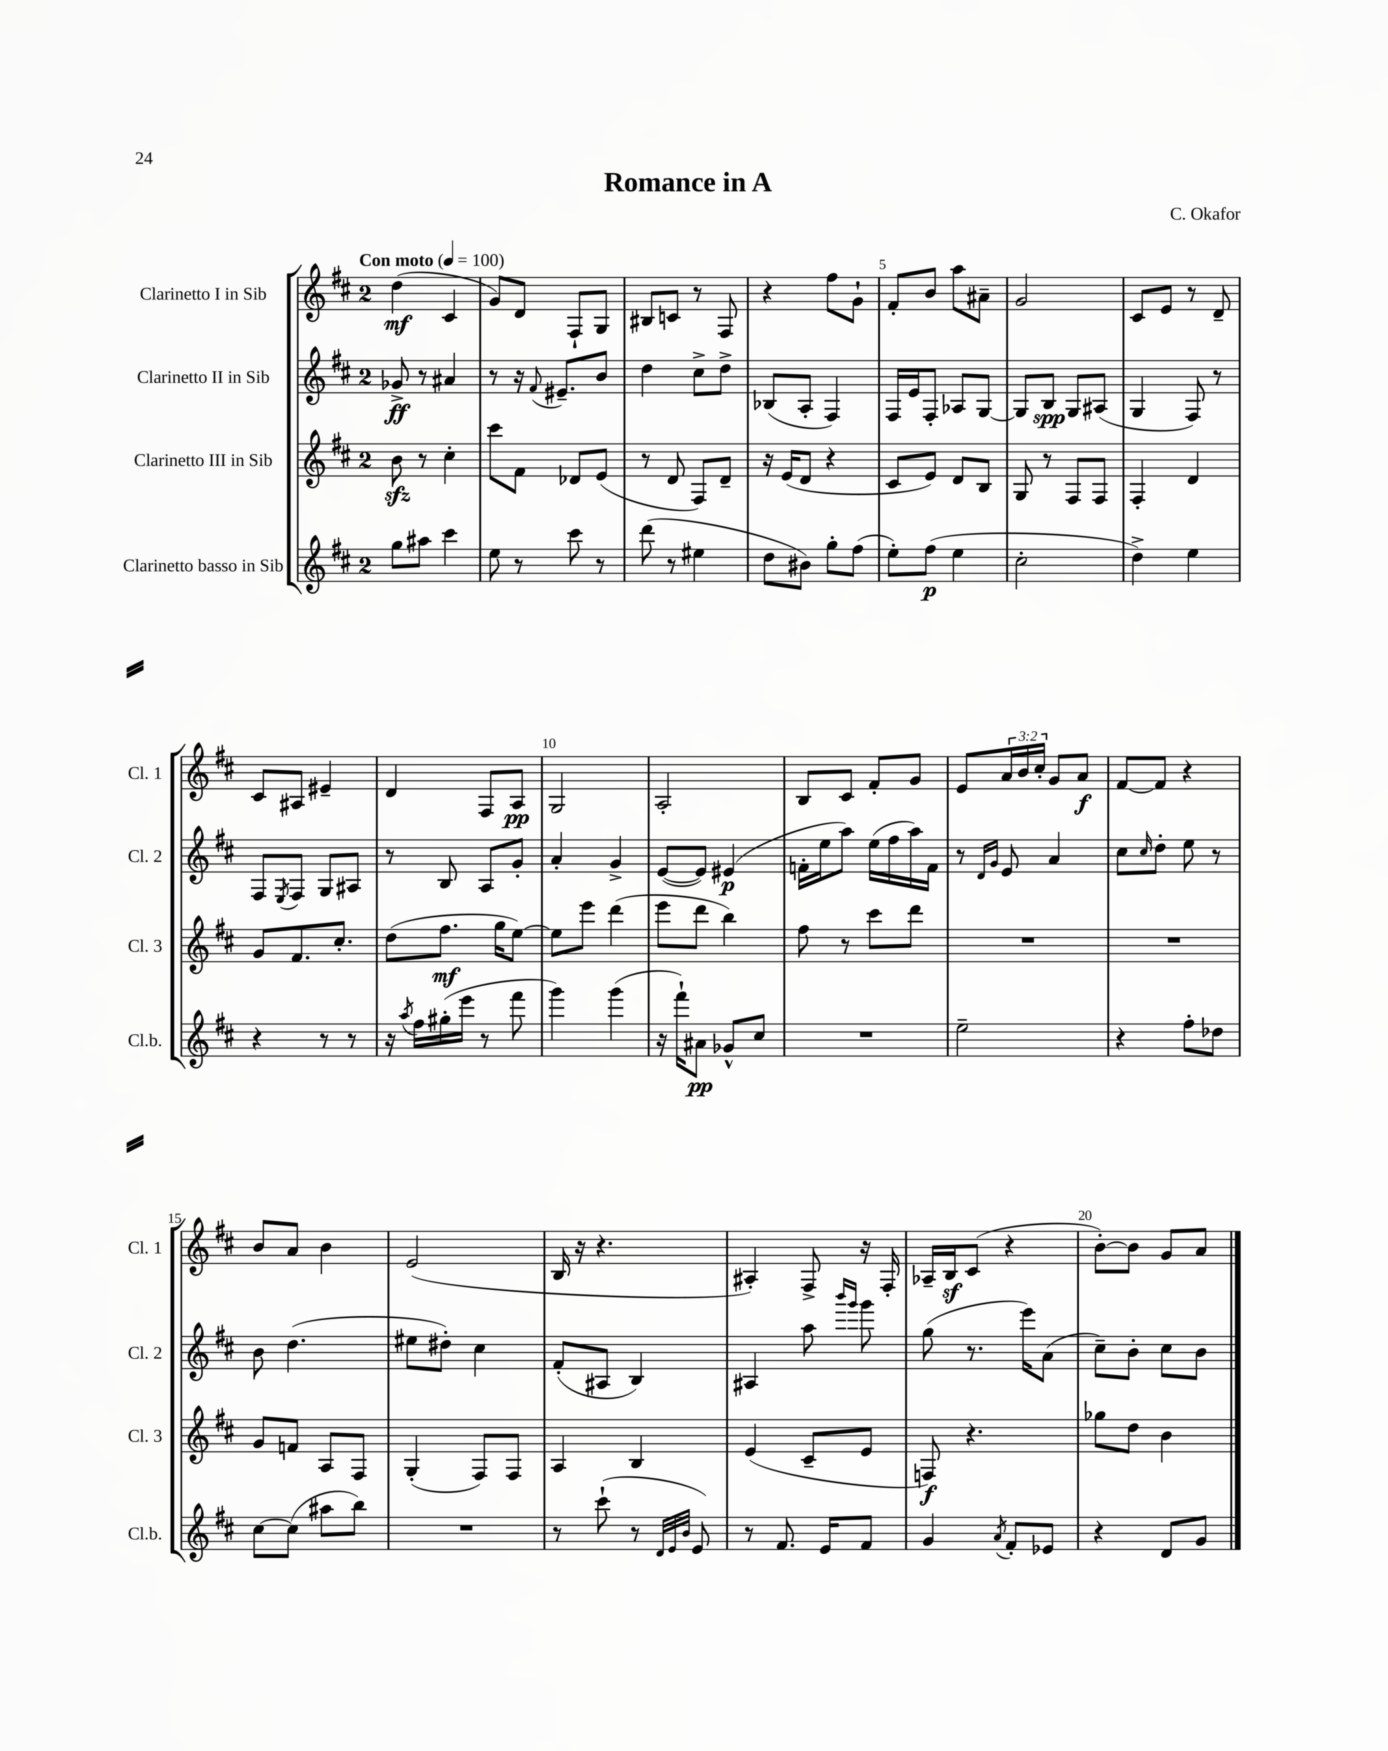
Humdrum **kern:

**kern	**kern	**kern	**kern
*staff4	*staff3	*staff2	*staff1
*clefG2	*clefG2	*clefG2	*clefG2
*k[f#c#]	*k[f#c#]	*k[f#c#]	*k[f#c#]
*M2/4	*M2/4	*M2/4	*M2/4
*MM100	*MM100	*MM100	*MM100
8gg	8b	8g-^	(4dd
8aa#	8r	8r	.
4ccc#	4cc#'	4a#	4c#
=	=	=	=
8ee	8ccc#	8r	8g)
8r	8f#	16r	8d
.	.	8qqf#	.
.	.	8.e#~	.
8ccc#	8d-	.	8F#`
8r	(8e	8b	8G
=	=	=	=
(8ddd	8r	4dd	8B#
8r	8d	.	8c
4ee#	8F#)	8cc#^	8r
.	8d~	8dd^	8F#
=	=	=	=
8dd	16r	(8B-	4r
.	(16e	.	.
8b#)	8d	8A'	.
8gg'	4r	4F#)	8ff#
(8ff#	.	.	8g`
=	=	=	=
8ee')	8c#	16F#	8f#'
.	.	16e	.
(8ff#	8e)	8F#'	8b
4ee	8d	8A-	8aa
.	8B	[8G	8a#~
=	=	=	=
2cc#'	8G	8G]	2g
.	8r	8B	.
.	8F#	8G	.
.	8F#	(8A#	.
=	=	=	=
4dd^)	4F#'	4G	8c#
.	.	.	8e
4ee	4d	8F#)	8r
.	.	8r	8d~
=	=	=	=
4r	8g	8F#	8c#
.	.	8qE	.
.	8.f#	8F#	8A#
8r	.	8G	4e#~
.	8.cc#'	.	.
8r	.	8A#	.
=	=	=	=
16r	(8dd	8r	4d
8qaa	.	.	.
16ff#	.	.	.
(16gg#'	8.ff#	8B	.
16eee	.	.	.
8r	.	8A	8F#
.	16gg	.	.
8fff#	[8ee)	8g'	8A
=	=	=	=
4ggg)	8ee]	4a'	2G
.	8eee	.	.
(4ggg	(4ddd	4g^	.
=	=	=	=
16r	8eee	([8e	2A'
16fff#`)	.	.	.
8a#	8ddd	8e])	.
8g-^^	4bb)	(4e#	.
8cc#	.	.	.
=	=	=	=
2r	8ff#	16f'	8B
.	.	16ee	.
.	8r	8aa)	8c#
.	8ccc#	(16ee	8f#'
.	.	16ff#	.
.	8ddd	16aa)	8g
.	.	16f	.
=	=	=	=
2ee~	2r	8r	8e
.	.	16qqd	.
.	.	16qqg	.
.	.	8e	24a
.	.	.	24b
.	.	.	24cc#'
.	.	4a	8g
.	.	.	8a
=	=	=	=
4r	2r	8cc#	[8f#
.	.	16qqcc#	.
.	.	8dd'	8f#]
8ff#'	.	8ee	4r
8dd-	.	8r	.
=	=	=	=
[8cc#	8g	8b	8b
(8cc#]	8f	(4.dd	8a
8aa#	8A	.	4b
8bb)	8F#	.	.
=	=	=	=
2r	(4G'	8ee#	(2e
.	.	8dd#')	.
.	8F#)	4cc#	.
.	8F#	.	.
=	=	=	=
8r	4A	(8f#'	16B
.	.	.	16r
(8ccc#`	.	8A#	4.r
8r	4B	4B)	.
32qqd	.	.	.
32qqe	.	.	.
32qqb	.	.	.
8e)	.	.	.
=	=	=	=
8r	(4e	4A#	4A#')
8.f#	.	.	.
.	8c#~	8aa	8F#^
16e	.	.	.
.	.	16qqbbb	.
.	.	16qqggg	.
8f#	8e	8ggg	16r
.	.	.	16F#'
=	=	=	=
4g	8F)	(8gg	16A-~
.	.	.	16B
.	4.r	8.r	(8c#
8qa	.	.	.
8f#'	.	.	4r
.	.	16eee)	.
8e-	.	(8a	.
=	=	=	=
4r	8gg-	8cc#~)	[8b')
.	8dd	8b'	8b]
8d	4b	8cc#	8g
8g	.	8b	8a
==	==	==	==
*-	*-	*-	*-
